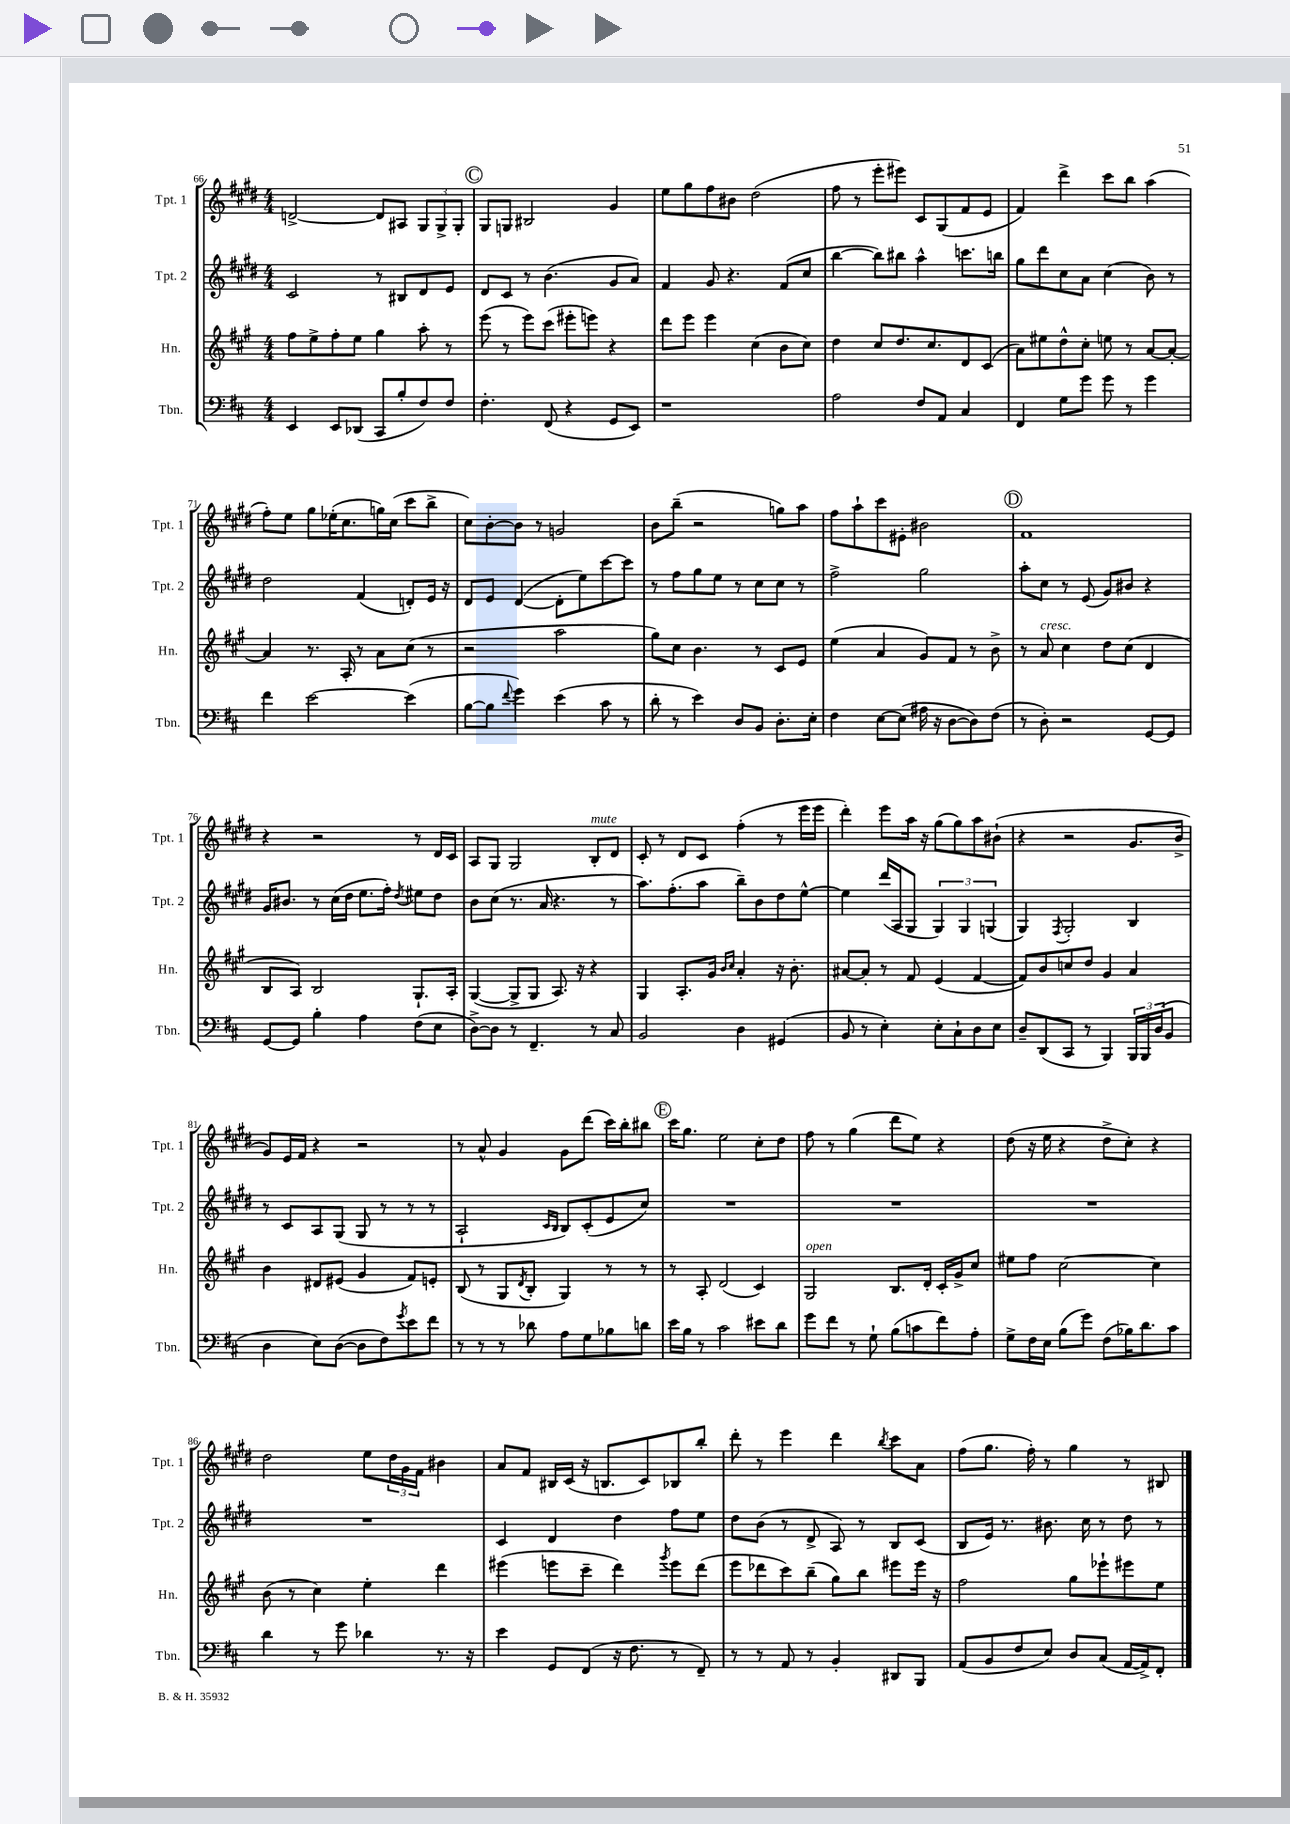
<<
\new StaffGroup <<
\new Staff = "s0" \with { instrumentName = "Tpt. 1" shortInstrumentName = "Tpt. 1" } {
    \clef treble \key e \major \numericTimeSignature \time 4/4
    d'2~-> d'8 ais8 \tuplet 3/2 { gis8 gis8-> gis8-. } |
    \mark \markup { \circle "C" } gis8 g8 bis2 gis'4 |
    e''8 gis''8 fis''8 bis'8 dis''2( |
    fis''8 r8 e'''8-. eis'''8) cis'8 gis8( fis'8 e'8 |
    fis'4) dis'''4-> cis'''8 b''8 a''4( |
    fis''8-.) e''8 gis''8 ees''16-.( cis''8. g''16) cis''16( cis'''8 b''8-> |
    cis''8) b'8~-. b'8 r8 g'2 |
    b'8 b''8--( r2 g''8) a''8 |
    fis''8 a''8-! cis'''8 eis'8-. bis'2 |
    \mark \markup { \circle "D" } fis'1 |
    r4 r2 r8 dis'16 cis'16 |
    a8 gis8 gis2 b8-.^\markup { \italic "mute" } dis'8 |
    cis'8-. r8 dis'8 cis'8 fis''4-.( r8 e'''16 e'''16 |
    dis'''4-.) e'''8 a''16 r16 gis''8( gis''8) a''8 bis'8-!( |
    r4 r2 gis'8. b'16-> |
    gis'8) e'16 fis'16 r4 r2 |
    r8 a'8-^ gis'4 gis'8 dis'''8( cis'''16) b''16-. bis''8 |
    \mark \markup { \circle "E" } cis'''16 gis''8. e''2 cis''8-. dis''8 |
    fis''8 r8 gis''4( dis'''8 e''8) r4 |
    dis''8( r16 e''16 r4 dis''8-> cis''8-.) r4 |
    dis''2 e''8 \tuplet 3/2 { dis''16 gis'16 fis'16 } bis'4 |
    a'8 fis'8 bis16 cis'16( r16 b8. cis'8) bes8 b''8-. |
    dis'''8-. r8 e'''4 dis'''4 \acciaccatura { b''8 } cis'''8 a'8 |
    fis''8( gis''8. fis''16-.) r8 gis''4 r8 bis8 \bar "|." |
}
\new Staff = "s1" \with { instrumentName = "Tpt. 2" shortInstrumentName = "Tpt. 2" } {
    \clef treble \key e \major \numericTimeSignature \time 4/4
    cis'2 r8 bis8 dis'8 e'8 |
    \mark \markup { \circle "C" } dis'8 cis'8 r8 b'4.( gis'8 a'8) |
    fis'4 gis'8 r4. fis'8( cis''8 |
    b''4~ b''8) bis''8 a''4-^ c'''8. b''16 |
    gis''8 dis'''8 cis''8 a'8 cis''4( b'8) r8 |
    dis''2 fis'4( d'8-.) e'16 r16 |
    dis'8 e'8 dis'4~( dis'8-. e''8) cis'''8~ cis'''8 |
    r8 fis''8 gis''8 e''8 r8 cis''8 cis''8 r8 |
    fis''2-> gis''2 |
    \mark \markup { \circle "D" } a''8-. cis''8 r8 e'8( gis'8) bis'8 r4 |
    gis'16 bis'8. r8 cis''16( dis''16 e''8. fis''16-.) \acciaccatura { dis''8 } eis''8 dis''8 |
    b'8 cis''8( r8. a'16 r4. r8 |
    a''8.) fis''8.-.( a''8 b''8--) b'8 dis''8 e''8~-^ |
    e''4 dis'''16( a16 gis8 \tuplet 3/2 { gis4) gis4 g4( } |
    gis4) \acciaccatura { fis8 } gis2-. b4 |
    r8 cis'8 a8 gis8( gis8 r8 r8 r8 |
    a2-! \grace { cis'16 b16 } b8) cis'8-.( e'8 cis''8) |
    \mark \markup { \circle "E" } R1 |
    R1 |
    R1 |
    R1 |
    cis'4 dis'4 dis''4 fis''8 e''8 |
    dis''8 b'8( r8 dis'8-> a8) r8 b8 cis'8( |
    b8 e'16) r8. bis'8. cis''16 r8 dis''8 r8 \bar "|." |
}
\new Staff = "s2" \with { instrumentName = "Hn." shortInstrumentName = "Hn." } {
    \clef treble \key a \major \numericTimeSignature \time 4/4
    fis''8 e''8-> fis''8-. e''8 gis''4 a''8-. r8 |
    \mark \markup { \circle "C" } e'''8( r8 e'''8) cis'''8( eis'''8-. e'''8) r4 |
    d'''8 e'''8 e'''4 cis''4( b'8 cis''8) |
    d''4 cis''8 d''8. cis''8. d'8 cis'8( |
    a'8) eis''8 d''8-^ cis''8-. e''8 r8 a'8~ a'8~-. |
    a'4 r8. a16-. r8 a'8 cis''8( r8 |
    r2 a''2 |
    gis''8) cis''8 b'4. r8 cis'8 e'8 |
    e''4( a'4 gis'8) fis'8 r8 b'8-> |
    \mark \markup { \circle "D" } r8 a'8^\markup { \italic "cresc." } cis''4 d''8 cis''8( d'4 |
    b8 a8) b2 gis8.-! a16-. |
    gis4~( gis8-> gis8 a8.) r16 r4 |
    gis4 a8.-. gis'16 \grace { b'16 cis''16 } a'4-. r16 b'8.-. |
    ais'8~ ais'8-. r8 fis'8 e'4( fis'4~ |
    fis'8) b'8 c''8 d''8 gis'4 a'4 |
    b'4 dis'8 eis'8( gis'4 fis'8) e'8-. |
    b8( r8 gis8 \acciaccatura { d'8 } b8-. gis4) r8 r8 |
    \mark \markup { \circle "E" } r8 a8-. d'2( cis'4) |
    gis2^\markup { \italic "open" } b8. d'16-. cis'16-. gis'16-> cis''8 |
    eis''8 fis''8 cis''2~ cis''4 |
    b'8( r8 cis''4) e''4-. d'''4 |
    eis'''4( e'''8 cis'''8-- d'''4) \acciaccatura { gis'''8 } e'''8 d'''8( |
    e'''8 des'''8 cis'''8) b''8--( gis''8) b''8 eis'''8 eis'''16 r16 |
    fis''2 gis''8 ees'''8-! eis'''8 e''8 \bar "|." |
}
\new Staff = "s3" \with { instrumentName = "Tbn." shortInstrumentName = "Tbn." } {
    \clef bass \key d \major \numericTimeSignature \time 4/4
    e,4 e,8 des,8( cis,8 b8-. fis8) fis8 |
    \mark \markup { \circle "C" } fis4.-. fis,8( r4 g,8 e,8) |
    r1 |
    a2 fis8 a,8 cis4 |
    fis,4 g8 g'8 g'8 r8 g'4 |
    fis'4 e'2~ e'4( |
    b8~ b8 \appoggiatura { fis'8 } g'4) e'4( cis'8 r8 |
    d'8-. r8 e'4) d8 b,8 d8.-. e16-. |
    fis4 e8~ e8( ais16 r16 d8~ d8) fis8( |
    \mark \markup { \circle "D" } r8 d8-.) r2 g,8~ g,8 |
    g,8~ g,8 b4-. a4 fis8( e8 |
    d8~->) d8 r8 fis,4.-- r8 cis8 |
    b,2 d4 gis,4( |
    b,8 r8 e4-.) e8-. cis8-! d8 e8 |
    d8-- d,8( cis,8 r8 b,,4) \tuplet 3/2 { b,,16 b,,16 d16( } b,8 |
    d4 e8) d8~( d8 fis8) \acciaccatura { g'8 } e'8 fis'8 |
    r8 r8 r8 des'8 a8 g8 bes8 d'8 |
    \mark \markup { \circle "E" } e'16 b16 r8 cis'2 eis'8 d'8 |
    g'8 fis'8 r8 g8-! b8( c'8 fis'8) a8-. |
    g8-> fis16 e16 b8( g'8) fis8( bes16) d'8. cis'8 |
    d'4 r8 g'8 des'4 r8. r16 |
    e'4 g,8 fis,8( r16 fis8. r8 fis,8--) |
    r8 r8 a,8 r8 b,4-. dis,8 b,,8 |
    a,8( b,8 fis8 e8) d8 cis8( a,16~ a,16->) fis,8-. \bar "|." |
}
>>
>>
\layout { \context { \Score currentBarNumber = #66 } }
